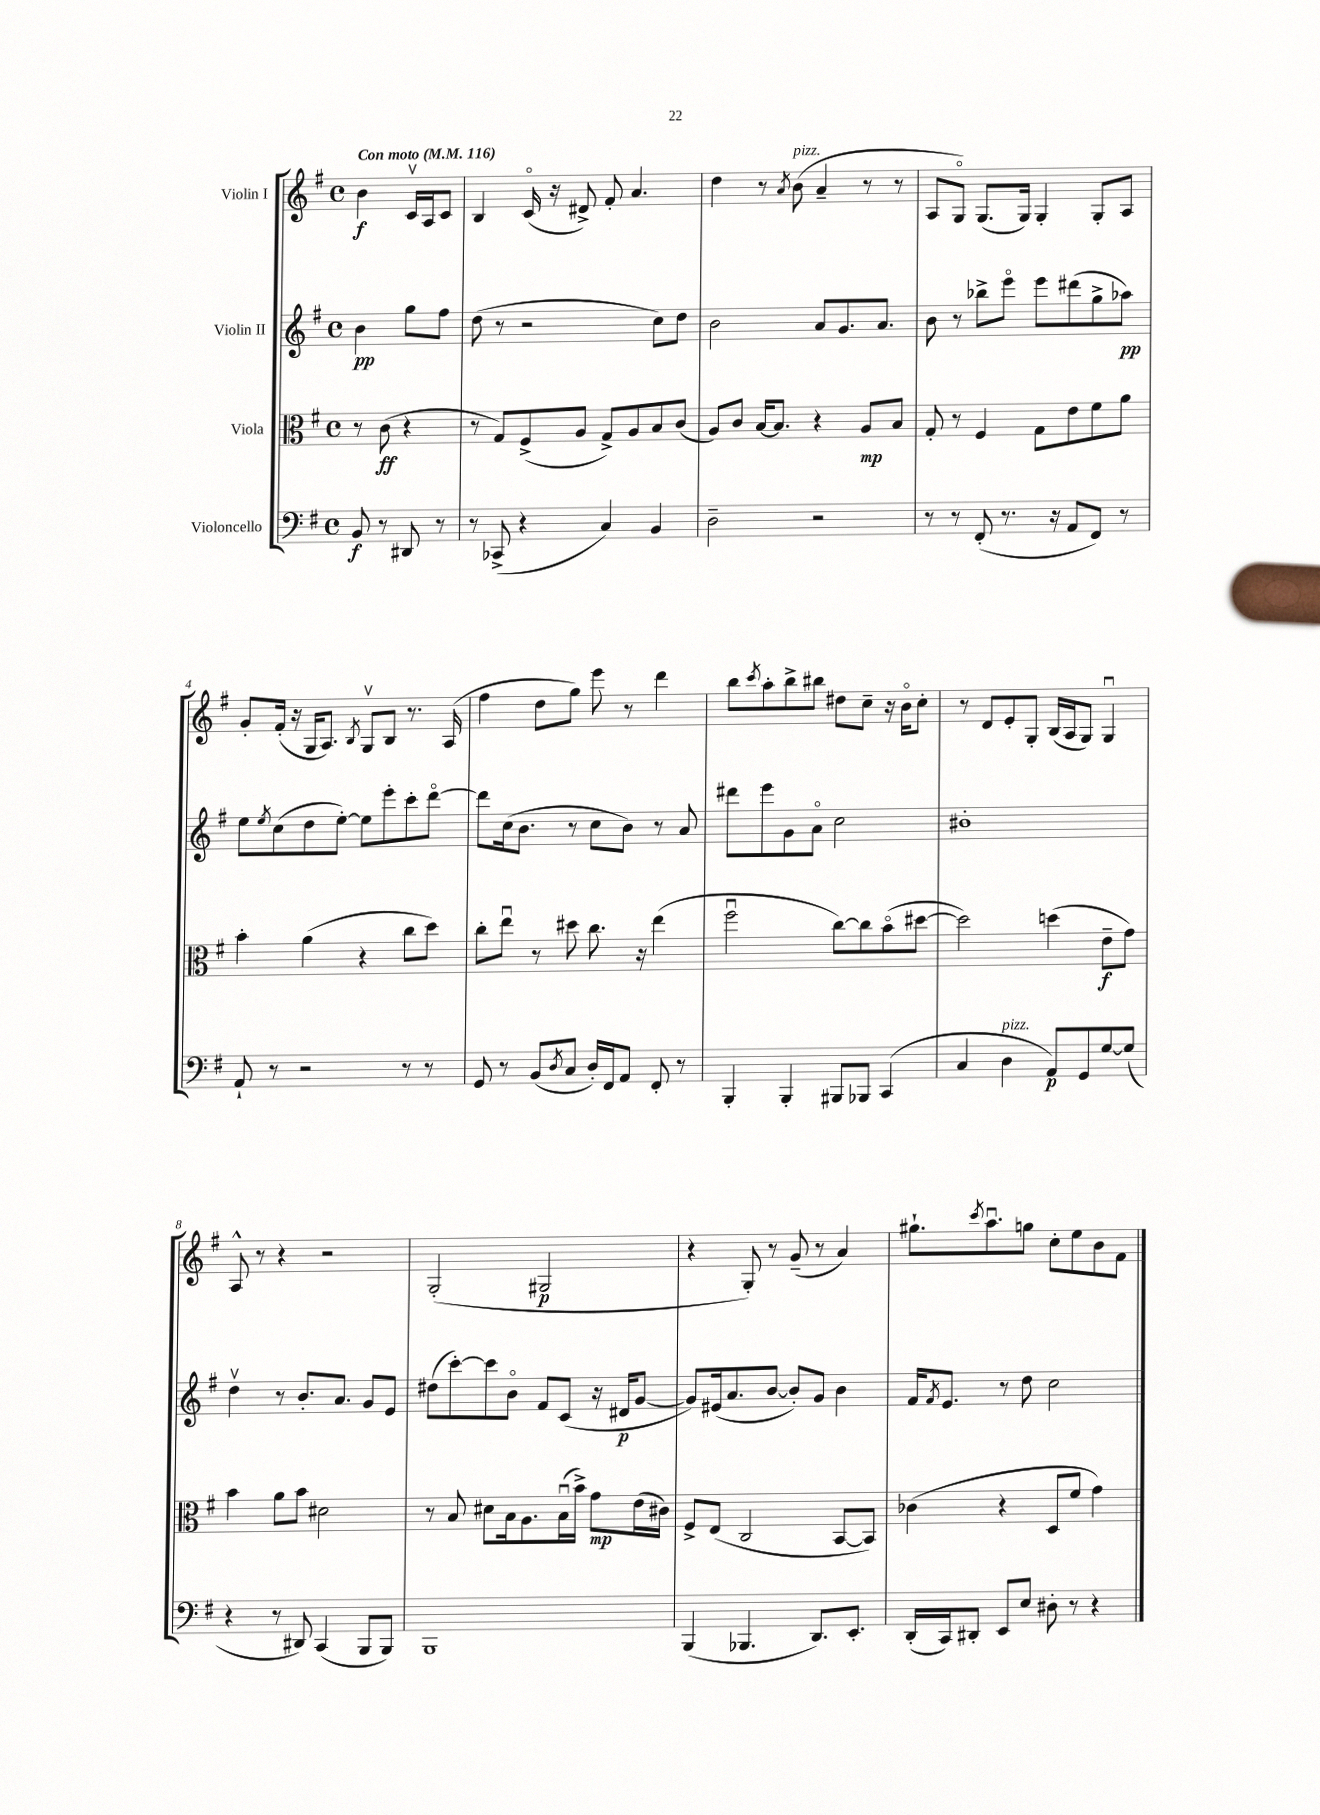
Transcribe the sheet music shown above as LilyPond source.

<<
\new StaffGroup <<
\new Staff = "s0" \with { instrumentName = "Violin I" } {
    \clef treble \key g \major \defaultTimeSignature \time 4/4 \partial 2 \tempo "Con moto" 4 = 116
    b'4\f c'16\upbow a16 c'8 |
    b4 c'16\flageolet( r16 dis'8->) fis'8-. a'4. |
    d''4 r8 \acciaccatura { a'8 } b'8^\markup { \italic "pizz." }( a'4-- r8 r8 |
    a8 g8\flageolet) g8.( g16) g4-. g8-. a8 |
    g'8-. fis'16-.( r16 g16 a8.) \acciaccatura { b8 } g8\upbow b8 r8. a16( |
    fis''4 d''8 g''8) e'''8 r8 d'''4 |
    b''8 \acciaccatura { c'''8 } a''8-. b''8-> bis''8 dis''8 c''8-- r16 b'16\flageolet c''8-. |
    r8 d'8 e'8-. g8-. b16( a16 g8) g4\downbow |
    a8-^ r8 r4 r2 |
    g2-.( gis2\p |
    r4 g8-.) r8 g'8--( r8 a'4) |
    gis''8.-! \acciaccatura { c'''8 } a''8.\downbow g''8 c''8-. e''8 b'8 fis'8 \bar "|." |
}
\new Staff = "s1" \with { instrumentName = "Violin II" } {
    \clef treble \key g \major \defaultTimeSignature \time 4/4 \partial 2
    b'4\pp g''8 fis''8 |
    d''8( r8 r2 c''8) d''8 |
    b'2 a'8 g'8. a'8. |
    b'8 r8 bes''8-> e'''8\flageolet e'''8 dis'''8( g''8-> aes''8\pp) |
    e''8 \acciaccatura { e''8 } c''8( d''8 e''8~-.) e''8 e'''8-. c'''8-. d'''8~\flageolet |
    d'''8 c''16( b'8. r8 c''8 b'8) r8 a'8 |
    dis'''8 e'''8 g'8 a'8\flageolet c''2 |
    bis'1-. |
    d''4\upbow r8 b'8.-. a'8. g'8 e'8 |
    dis''8( c'''8~-.) c'''8 b'8\flageolet fis'8 c'8( r16 dis'16\p g'8~ |
    g'8) eis'16( a'8. b'8~ b'8-.) g'8 b'4 |
    fis'16 \acciaccatura { fis'8 } e'8. r8 d''8 c''2 \bar "|." |
}
\new Staff = "s2" \with { instrumentName = "Viola" } {
    \clef alto \key g \major \defaultTimeSignature \time 4/4 \partial 2
    r8 c'8\ff( r4 |
    r8 g8) fis8->( a8 g8->) a8 b8 c'8( |
    a8) c'8 b16~ b8. r4 a8\mp b8 |
    g8-. r8 fis4 g8 e'8 fis'8 a'8 |
    b'4-. a'4( r4 c''8 d''8) |
    c''8-. e''8\downbow r8 dis''8 c''8. r16 e''4( |
    fis''2\downbow c''8~) c''8 b'8\flageolet( dis''8~ |
    dis''2) d''4( e'8--\f g'8) |
    b'4 a'8 b'8 dis'2 |
    r8 b8 dis'8 b16 a8. b16\downbow( b'16->) g'8\mp e'16( cis'16) |
    fis8-> e8( c2 b,8~ b,8) |
    ces'4( r4 d8 fis'8 g'4) \bar "|." |
}
\new Staff = "s3" \with { instrumentName = "Violoncello" } {
    \clef bass \key g \major \defaultTimeSignature \time 4/4 \partial 2
    b,8\f r8 dis,8 r8 |
    r8 ces,8->( r4 c4) b,4 |
    d2-- r2 |
    r8 r8 fis,8-.( r8. r16 a,8 fis,8) r8 |
    a,8-! r8 r2 r8 r8 |
    g,8 r8 b,8( \acciaccatura { d8 } c8 d16-.) fis,16 a,8 fis,8-. r8 |
    b,,4-. b,,4-. bis,,8 bes,,8 c,4( |
    c4 d4^\markup { \italic "pizz." } a,8\p) g,8 g8~ g8( |
    r4 r8 dis,8) c,4( b,,8 b,,8) |
    b,,1 |
    b,,4( bes,,4. d,8.) e,8.-. |
    d,16-.( c,16) dis,8-. e,8 e8 dis8-. r8 r4 \bar "|." |
}
>>
>>
